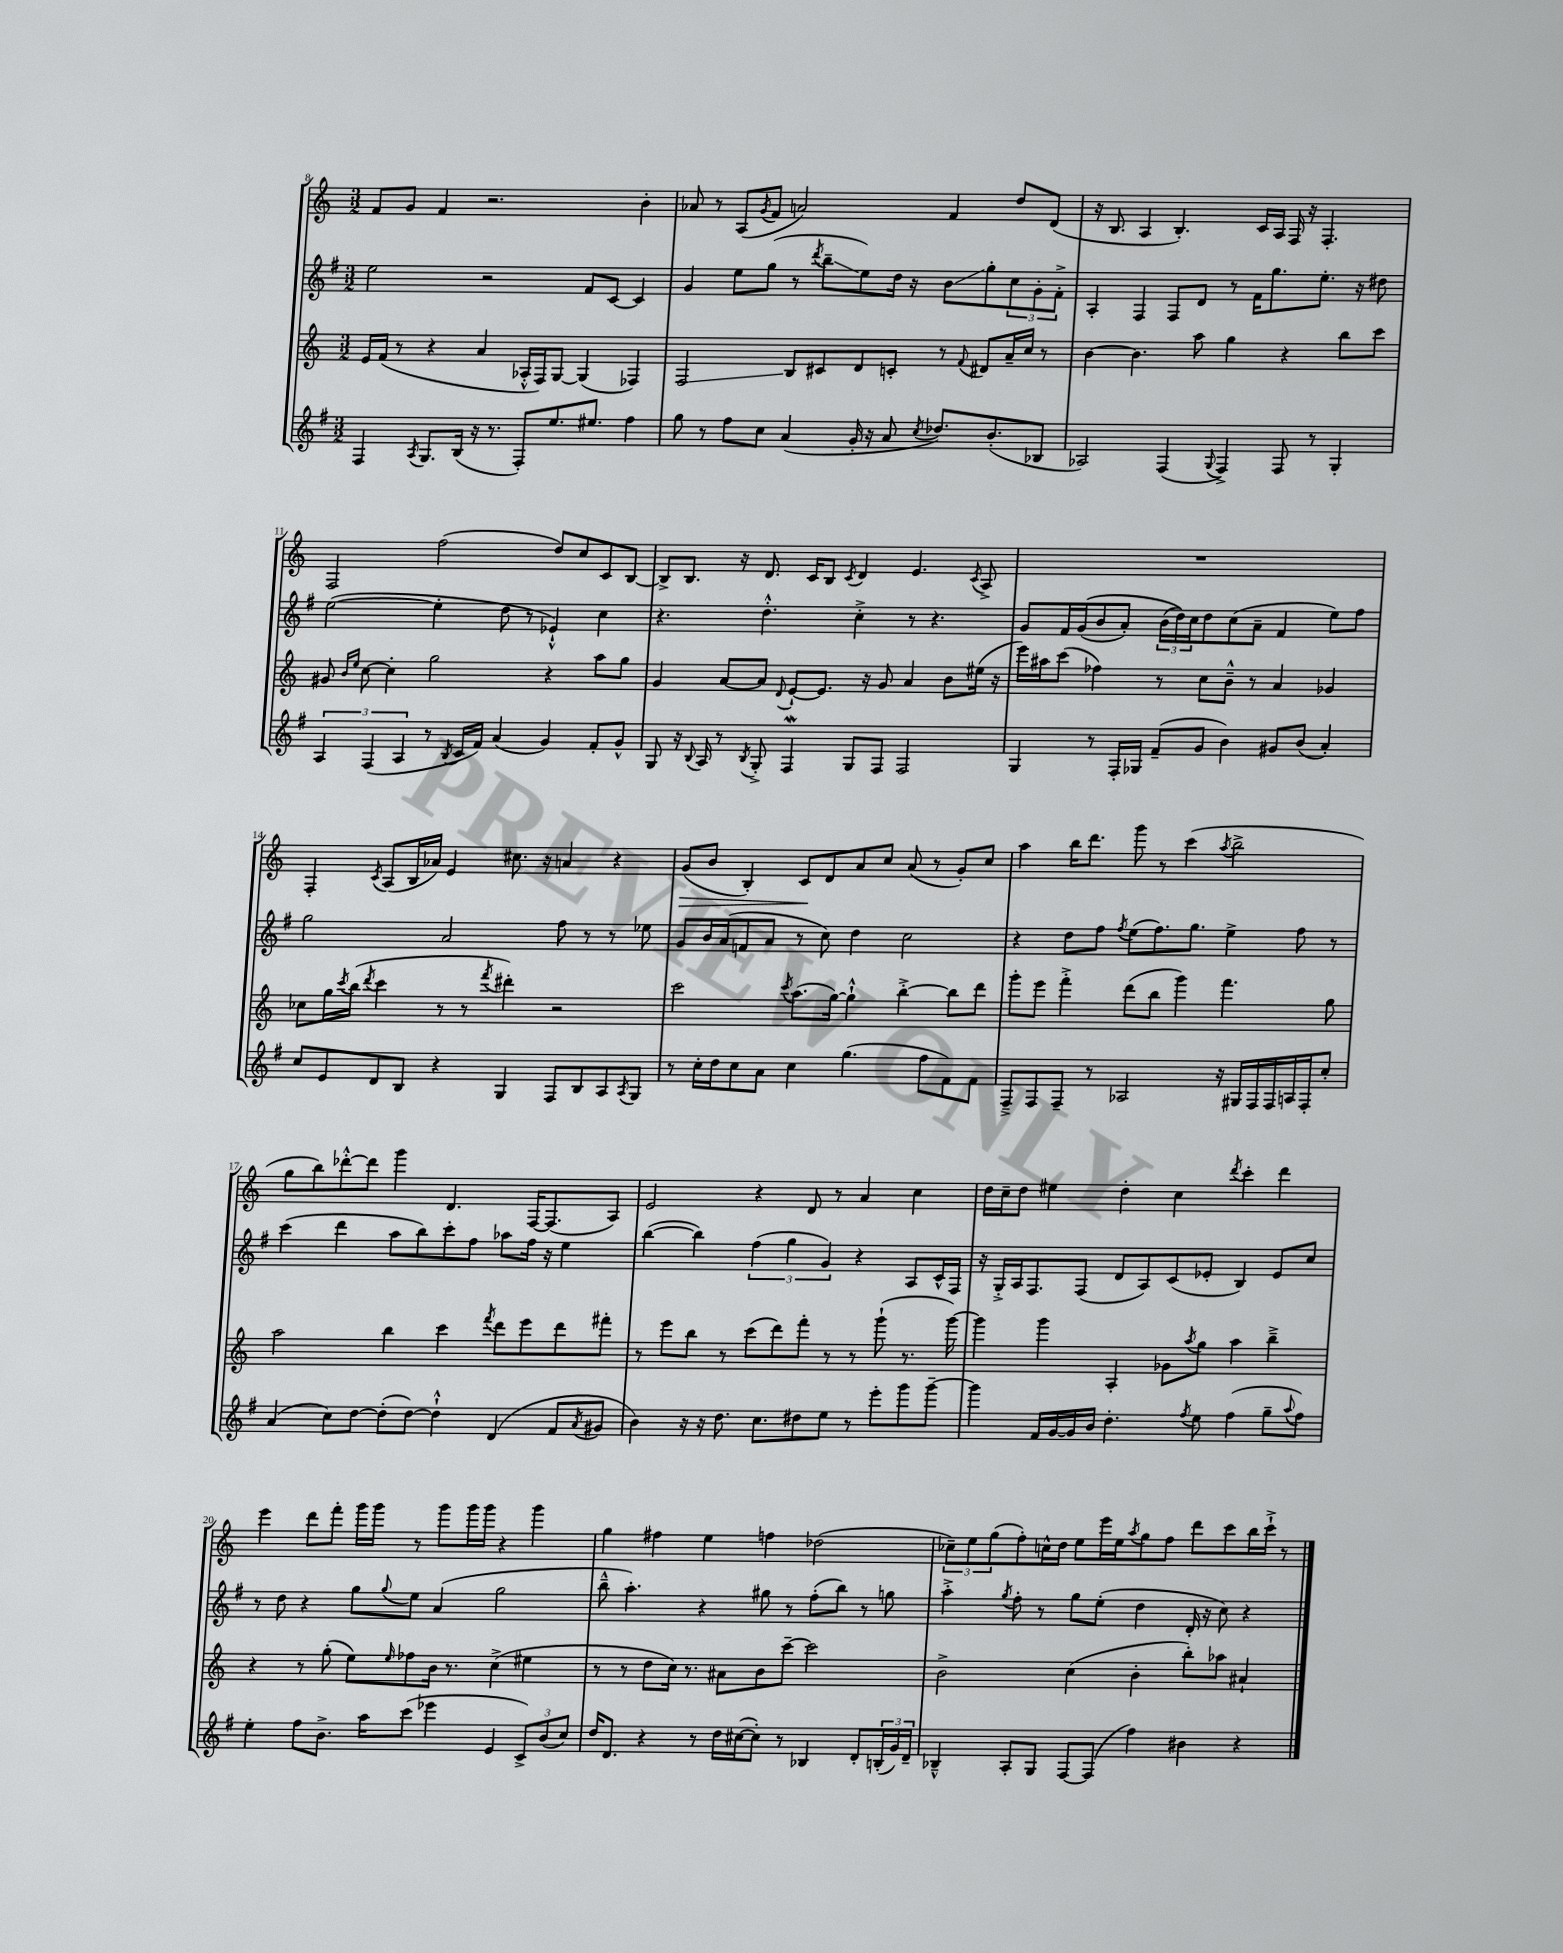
<<
\new StaffGroup <<
\new Staff = "s0" {
    \clef treble \key c \major \numericTimeSignature \time 3/2
    f'8 g'8 f'4 r2. b'4-. |
    aes'8 r8 a8( \acciaccatura { g'8 } f'8 a'2) f'4 d''8 d'8( |
    r16 b8. a4 b4.-.) c'16 a16 f16 r16 f4.-. |
    f2 f''2( d''8) c''8 c'8 b8~ |
    b8-> b8. r16 d'8. c'16 b8 \acciaccatura { c'8 } d'4 e'4. \acciaccatura { c'8 } a8-> |
    R1. |
    f4-. \acciaccatura { c'8 } a8( b16 aes'16) e'4 cis''8. r16 a'4 r4 |
    g'8\>( b'8 b4-.) c'8\! d'8 a'8 c''8 a'8( r8 g'8-.) c''8 |
    a''4 b''16 d'''8. g'''8 r8 c'''4( \acciaccatura { a''8 } b''2-> |
    g''8 b''8) des'''8~-.-^ des'''8 g'''4 d'4. f16~ f8.( a8) |
    e'2 r4 d'8 r8 a'4 c''4 |
    d''16 c''16-- d''8 eis''4 d''4-. c''4 \acciaccatura { d'''8 } c'''4-. d'''4 |
    e'''4 d'''8 f'''8-. g'''16 g'''16 r8 g'''8 g'''16 g'''16 r4 g'''4 |
    g''4 fis''4 e''4 f''4 des''2( |
    \tuplet 3/2 { ces''8--) e''8 g''8( } f''8-.) c''16-^ d''16 e''8 e'''16 e''16 \acciaccatura { a''8 } g''8 f''8 d'''8 c'''8 b''16 c'''16-!-> r8 \bar "|." |
}
\new Staff = "s1" {
    \clef treble \key g \major \numericTimeSignature \time 3/2
    e''2 r2 fis'8 c'8~ c'4 |
    g'4 e''8 g''8( r8 \acciaccatura { d'''8 } b''8--\glissando e''8) d''16 r16 b'8\glissando g''8-. \tuplet 3/2 { c''8 g'8-. fis'8-.-> } |
    a4-. fis4 fis8 d'8 r8 fis'16 g''8. e''8.-. r16 dis''8 |
    e''2~( e''4-. d''8 r8 ees'4-!-^) c''4 |
    r4. d''4.-.-^ c''4-.-> r8 r4. |
    g'8 fis'16 g'16(\( b'8 a'8-.) \tuplet 3/2 { b'16( d''16)\) c''16 } d''8 c''8( a'8-- fis'4 e''8) fis''8 |
    g''2 a'2 fis''8 r8 r8 ees''8 |
    g'8 b'16 a'16( f'8 a'8 r8 c''8) d''4 c''2 |
    r4 d''8 fis''8 \acciaccatura { fis''8 } e''8( fis''8.) g''8. e''4-> fis''8 r8 |
    c'''4( d'''4 a''8 b''8) c'''8-. fis''8 aes''8 fis''16 r16 e''4 |
    b''4~( b''4) \tuplet 3/2 { fis''4( g''4 g'4) } r4 a8 c'16-^ fis16 |
    r16 g16-.-> a16 fis8. fis8( d'8 a8) c'8( ees'8-. b4) ees'8 c''8 |
    r8 d''8 r4 g''8 \appoggiatura { g''8 } e''8 a'4( g''2 |
    b''8---^ a''4.-.) r4 gis''8 r8 fis''8-.( b''8) r8 g''8 |
    a''4-.-> \acciaccatura { g''8 } fis''8-. r8 g''8 e''8-.( d''4 d'16-. r16 c''8) r4 \bar "|." |
}
\new Staff = "s2" {
    \clef treble \key c \major \numericTimeSignature \time 3/2
    e'16 f'16( r8 r4 a'4 aes16-.-^ f16) g8~ g4( fes4) |
    f2\glissando b8 cis'8 d'8 c'8-. r8 \appoggiatura { f'8 } dis'8 a'16-- c''16 r8 |
    b'4~ b'4. a''8 g''4 r4 b''8 c'''8 |
    gis'8 \grace { b'16 e''16 } c''8~ c''4-. g''2 r4 a''8 g''8 |
    g'4 a'8~ a'8 \appoggiatura { d'8 } e'8~-! e'8. r16 g'8 a'4 b'8 eis''16( r16 |
    e'''16) ais''16 c'''8( fes''4) r8 c''8 b'8---^ r8 a'4 ges'4 |
    ces''8 g''16 \acciaccatura { c'''8 } b''16( \acciaccatura { d'''8 } c'''4 r8 r8 \acciaccatura { f'''8 } dis'''4-.) r2 |
    c'''2 \acciaccatura { c'''8 } a''8.( g''16~) g''4-!-^ b''4~-.-> b''8 d'''8 |
    g'''8-. e'''8 f'''4-.-> d'''8( b''8 g'''4) f'''4. g''8 |
    a''2 b''4 c'''4 \acciaccatura { f'''8 } d'''8 e'''8 d'''8 fis'''8-. |
    r8 e'''8 b''8 r8 c'''8( d'''8) f'''8-. r8 r8 g'''8-!( r8. g'''16~) |
    g'''4 g'''4 a4-. ges'8 \acciaccatura { a''8 } g''8 a''4 b''4---> |
    r4 r8 g''8-.( e''8) \grace { e''16 } fes''8 b'16 r8. c''4->( eis''4 |
    r8 r8 d''8 c''16) r8. ais'8 b'8 c'''8~-- c'''2 |
    b'2-> c''4( b'4-. b''8-.) aes''8 ais'4-! \bar "|." |
}
\new Staff = "s3" {
    \clef treble \key g \major \numericTimeSignature \time 3/2
    fis4 \acciaccatura { a8 } g8. b16( r16 r8. fis8-.) e''8. eis''8. fis''4 |
    g''8 r8 fis''8 c''8 a'4( g'16-. r16 a'8 \acciaccatura { c''8 } des''8.) b'8.-.( bes8 |
    aes2) fis4( \appoggiatura { g8 } fis4->) fis8 r8 g4-. |
    \tuplet 3/2 { a4 fis4( a4 } r8 \acciaccatura { b8 } c'16 fis'16) a'4( g'4) fis'8-. g'8-^ |
    g8 r16 \appoggiatura { b8 } a16 r8 \acciaccatura { b8 } g8-.-> fis4\mordent g8 fis8 fis2 |
    g4 r8 fis16-. ges16 fis'8--( g'8 b'4) gis'8 b'8( a'4-.) |
    c''8 e'8 d'8 b8 r4 g4 fis8 b8 a8 \acciaccatura { a8 } g8 |
    r8 c''16-. d''16 c''8 a'8 c''4 g''4.( fis''8 fis'8) fis'8 |
    fis8---> fis8 fis8-- r8 aes2 r16 gis16 fis16 fis16 a16 fis16-. c''8-. |
    a'4( c''8) d''8~ d''8-.( d''8~) d''4-!-^ d'4( fis'8 \acciaccatura { a'8 } gis'8 |
    b'4) r16 r16 d''8. c''8. dis''8 e''8 r8 e'''8-. g'''8 g'''8~-- |
    g'''4 fis'16 g'16~ g'16 b'16 d''4.-. \acciaccatura { fis''8 } e''8 fis''4( g''8-- \appoggiatura { a''8 } fis''8) |
    e''4-. fis''8 b'8.-> a''16 c'''8( ees'''4 e'4 \tuplet 3/2 { c'8->) b'8( c''8) } |
    d''16 d'8. r4 r8 d''16 cis''16~( cis''8-.) r8 bes4 d'8-. \tuplet 3/2 { b16-.( g'16) d'16-- } |
    bes4---^ a8-. g8 fis8~ fis8( fis''4) bis'4 r4 \bar "|." |
}
>>
>>
\layout { \context { \Score currentBarNumber = #8 } }
